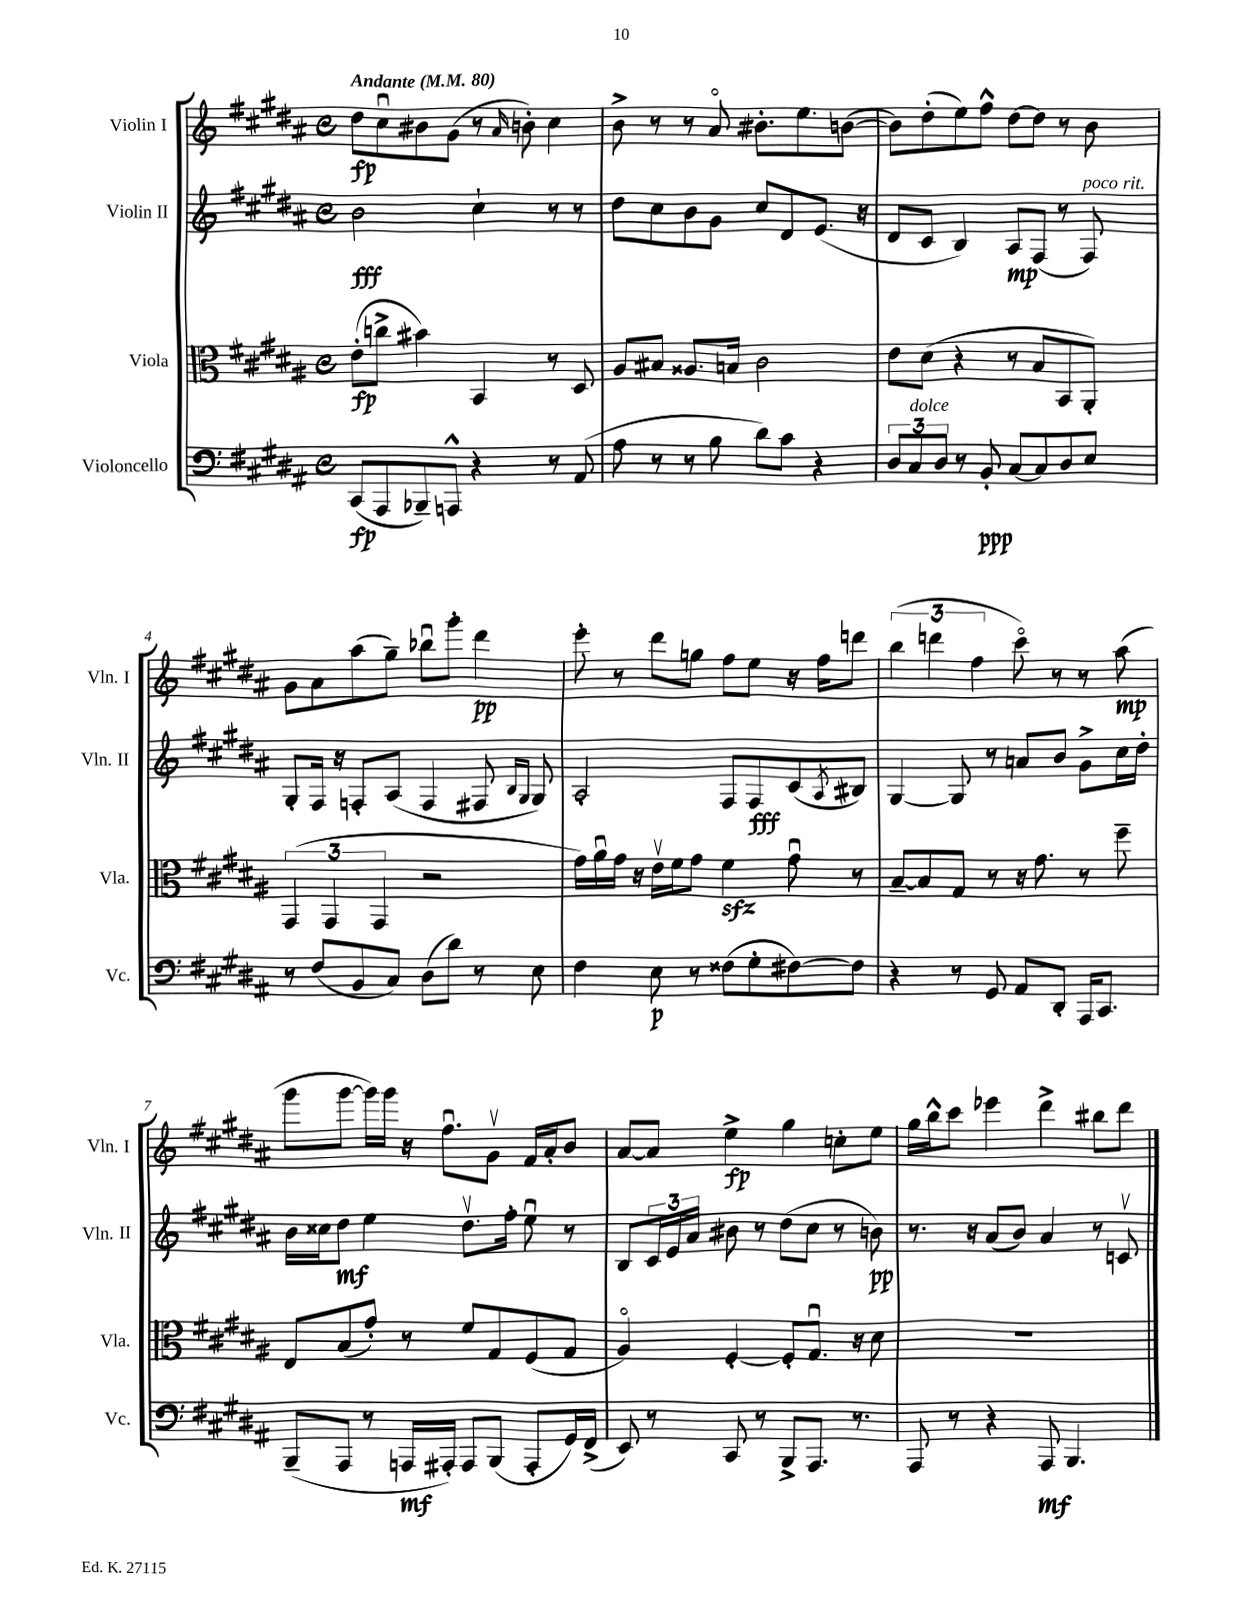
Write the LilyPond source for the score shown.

<<
\new StaffGroup <<
\new Staff = "s0" \with { instrumentName = "Violin I" shortInstrumentName = "Vln. I" } {
    \clef treble \key b \major \defaultTimeSignature \time 4/4 \tempo "Andante" 4 = 80
    dis''8\fp cis''8\downbow bis'8 gis'8( r8 \grace { ais'16 } b'8-.) cis''4 |
    b'8-> r8 r8 ais'8\flageolet bis'8.-. e''8. b'8~( |
    b'8) dis''8-.( e''8) fis''8-^ dis''8~ dis''8 r8 b'8 |
    gis'8 ais'8 ais''8( gis''8--) bes''8\downbow gis'''8-. dis'''4\pp |
    e'''8-. r8 dis'''8 g''8 fis''8 e''8 r16 fis''16 d'''8 |
    \tuplet 3/2 { b''4( d'''4 fis''4 } cis'''8\flageolet) r8 r8 ais''8\mp( |
    gis'''8 gis'''8~ gis'''16) gis'''16 r16 fis''8.\downbow gis'8\upbow fis'16 ais'16-. b'8 |
    ais'8~ ais'8 e''4->\fp gis''4 c''8-. e''8 |
    gis''16 b''16-^ cis'''8 ees'''4 dis'''4-> bis''8 dis'''8 \bar "|." |
}
\new Staff = "s1" \with { instrumentName = "Violin II" shortInstrumentName = "Vln. II" } {
    \clef treble \key b \major \defaultTimeSignature \time 4/4
    b'2\fff cis''4-! r8 r8 |
    dis''8 cis''8 b'8 gis'8 cis''8 dis'8 e'8.( r16 |
    dis'8 cis'8 b4) ais8\mp fis8( r8 fis8^\markup { \italic "poco rit." }) |
    gis8-. fis16 r16 f8-. ais8( f4 fis8 \grace { b16 gis16 } gis8) |
    ais2-. fis8 fis8\fff cis'8( \acciaccatura { ais8 } bis8) |
    gis4~ gis8 r8 a'8 b'8 gis'8-> cis''16 dis''16-. |
    b'16 cisis''16 dis''8\mf e''4 dis''8.\upbow fis''16-. e''8\downbow r8 |
    b8 \tuplet 3/2 { cis'16 e'16 ais'16 } bis'8 r8 dis''8( cis''8 r8 b'8\pp) |
    r8. r16 ais'8( b'8) ais'4 r8 c'8\upbow \bar "|." |
}
\new Staff = "s2" \with { instrumentName = "Viola" shortInstrumentName = "Vla." } {
    \clef alto \key b \major \defaultTimeSignature \time 4/4
    e'8-.\fp( c''8-> bis'4) b,4 r8 dis8 |
    ais8 bis8 aisis8. b16 cis'2 |
    e'8 dis'8( r4 r8 b8 b,8 ais,8-.) |
    \tuplet 3/2 { gis,4( gis,4 gis,4 } r2 |
    gis'16) ais'16\downbow gis'16 r16 e'16\upbow fis'16 gis'8 fis'4\sfz gis'8\downbow r8 |
    b8~-- b8 gis8 r8 r16 gis'8. r8 fis''8-- |
    e8 b8( gis'8-.) r8 fis'8 gis8 fis8( gis8 |
    ais4\flageolet) fis4~-. fis8-. gis8.\downbow r16 dis'8 |
    R1 \bar "|." |
}
\new Staff = "s3" \with { instrumentName = "Violoncello" shortInstrumentName = "Vc." } {
    \clef bass \key b \major \defaultTimeSignature \time 4/4
    cis,8\fp( ais,,8 bes,,8--) a,,8-^ r4 r8 ais,8( |
    ais8 r8 r8 b8 dis'8) cis'8 r4 |
    \tuplet 3/2 { dis8 cis8^\markup { \italic "dolce" } dis8 } r8 b,8-.\ppp cis8~ cis8 dis8 e8 |
    r8 fis8( b,8 cis8) dis8( dis'8) r8 e8 |
    fis4 e8\p r8 fisis8( gis8-. fis8~) fis8 |
    r4 r8 gis,8 ais,8 dis,8-. ais,,16 cis,8. |
    b,,8--( ais,,8 r8 a,,16\mf ais,,16-.) ais,,8 b,,8( ais,,8-. gis,16) fis,16->( |
    e,8) r8 cis,8 r8 b,,8-> ais,,8. r8. |
    ais,,8 r8 r4 ais,,8\mf b,,4. \bar "|." |
}
>>
>>
